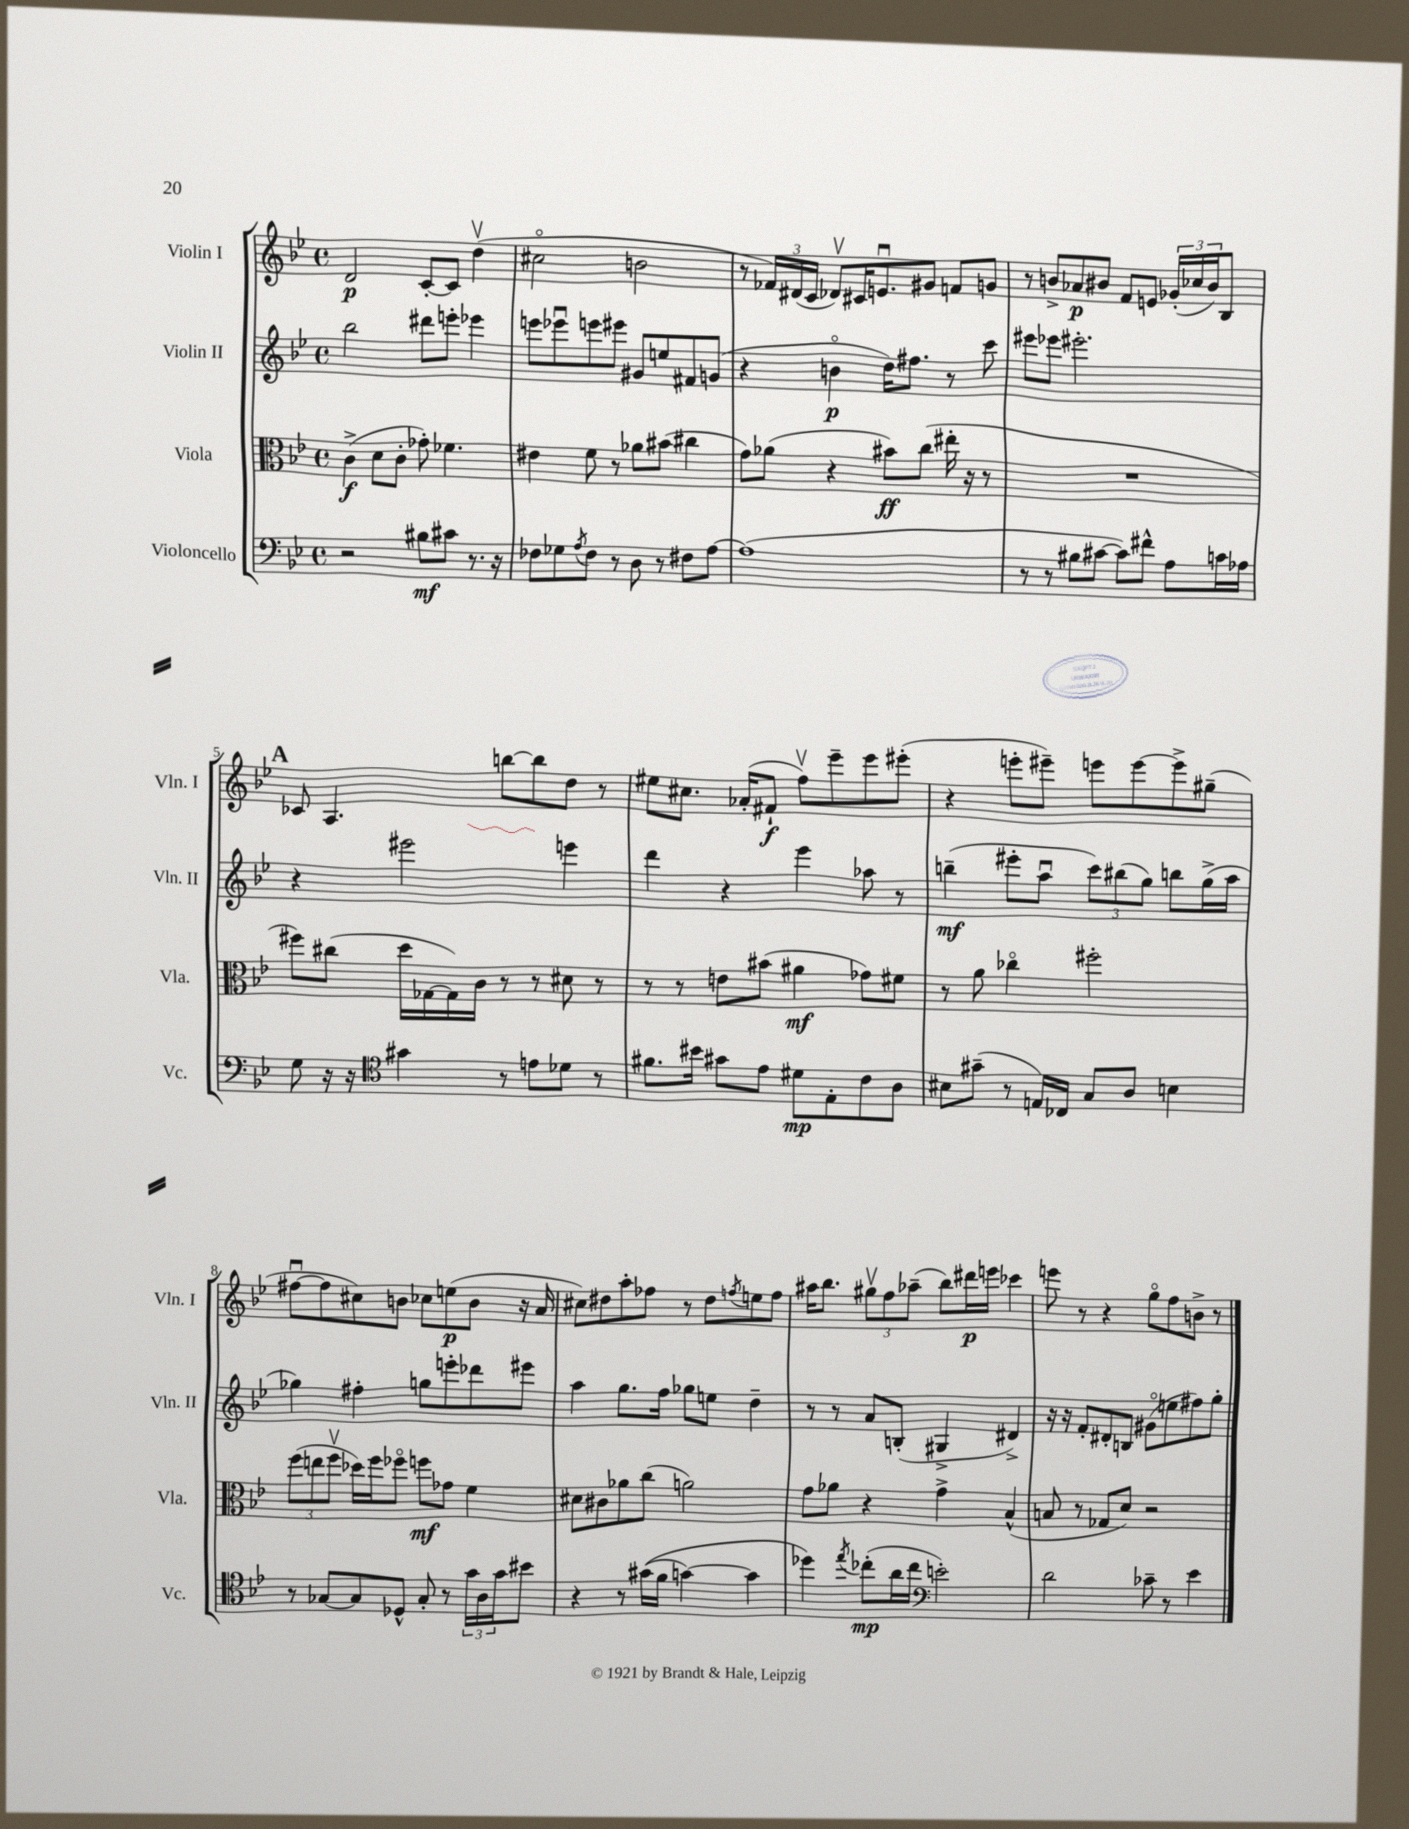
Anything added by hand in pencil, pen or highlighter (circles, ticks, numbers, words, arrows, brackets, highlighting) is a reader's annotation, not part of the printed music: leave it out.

**kern	**kern	**kern	**kern
*staff4	*staff3	*staff2	*staff1
*clefF4	*clefC3	*clefG2	*clefG2
*k[b-e-]	*k[b-e-]	*k[b-e-]	*k[b-e-]
*M4/4	*M4/4	*M4/4	*M4/4
*met(c)	*met(c)	*met(c)	*met(c)
2r	(4c^\	2bb-\	2d/
.	8d\L	.	.
.	8c'\J	.	.
8B#\L	8g-'\)	8ddd#\L	[8c'/L
8c#\J	4.f-\	8eee'\J	8c/]J
8.r	.	4eee-\	(4ddv\
16r	.	.	.
=	=	=	=
8F-\L	4e#\	8eee\L	2cc#o\
8G-\	.	8eee-u\	.
8qA/	.	.	.
8F-\J	8f\	8eee\	.
8r	8r	8eee#\J	.
8D\	8a-\L	8g#/L	2b\
8r	(8b#\J	8ee/	.
8F#\L	4cc#\	8f#/	.
[8A\J	.	(8g/J	.
=	=	=	=
(1A]	8g\L)	4r	8r
.	(8a-\J	.	24f-/LL)
.	.	.	(24d#/
.	.	.	24c/JJ
.	4r	4bo\	8d-v/L)
.	.	.	16c#/K
.	.	.	8.eu/
.	8b#\L)	16dd\LK)	.
.	.	8.ff#\J	.
.	(8cc\J	.	8g#/J
.	16ee#'\	8r	8f/L
.	16r	.	.
.	8r	8ccc\	8g/J
=	=	=	=
8r	1r	8eee#\L	8r
8r	.	8eee-\J	8b^/L
8B#\L	.	2.eee#'\	8a-/
[8c#\J	.	.	8b#/J
8c#\]L)	.	.	8f/L
8f#^^\J	.	.	8e/J
8A\L	.	.	(24g-'/LL
.	.	.	24cc-/
.	.	.	24b#/J)
16c\L	.	.	8B-/J
16A-\JJ	.	.	.
=	=	=	=
8G\	8ff#\L)	4r	8c-/
16r	(8cc#\J	.	4.A/
16r	.	.	.
*clefC4	*	*	*
4g#\	16dd\LL	2eee#\	.
.	[16G-\	.	.
.	16G-\])	.	.
.	16c\JJ	.	.
8r	8r	.	[8bb\L
8e\L	8r	.	8bb\]
8d-\J	8d#\	4eee\	8dd\J
8r	8r	.	8r
=	=	=	=
8.f#\L	8r	4ddd\	8ee#\L
.	8r	.	8.cc#\J
16b#\Jk	.	.	.
8g#\L	8e\L	4r	.
.	.	.	(16a-'/LK
8e-\J	(8b#\J	.	8f#`/J
8d#\L	4a#\	4eee-\	8ffv\L)
8E-'\	.	.	8eee-~\
8c\	8g-\L)	8aa-\	8eee-\
8A\J	8f#\J	8r	(8eee#'\J
=	=	=	=
8B#\L	8r	(4bb~\	4r
(8g#~\J	8a\	.	.
8r	4cc-o\	8eee#'\L	8eee'\L
16E/LL)	.	8aau\J	8eee#~\J)
16C-/JJ	.	.	.
8G/L	2ff#'\	12ccc\L)	8eee\L
.	.	(12bb#\	.
8A/J	.	.	[8eee\
.	.	12gg\J)	.
4B\	.	8bb\L	8eee^\]
.	.	(16gg^\L	(8gg#~\J
.	.	16aa\JJ	.
=	=	=	=
8r	(12ff\L	4gg-\)	[8ff#u\L
.	12ee\	.	.
[8G-/L	.	.	8ff#\]
.	12ffv\J	.	.
8G-/]	16dd-\LL)	4ff#'\	8cc#\)
.	16ff\J	.	.
8D-^^/J	8ff-o\J	.	8b\J
8G-'/	8ff\L	8gg\L	8cc-\L
8r	8g-\J	8eee'\	(8ee\
24g\LL	4f\	8ddd-\	8b\J
24A\	.	.	.
24g\J	.	.	.
8b#\J	.	8eee#\J	16r
.	.	.	16a/
=	=	=	=
4r	8d#\L	4aa\	8cc#\L)
.	8c#\	.	8dd#\
8r	8a-\	8.gg\L	8aa'\
&((16g#\LL	(8cc\J	.	8ff-\J
16f\JJ	.	16ff\Jk	.
[4g\)	2a\)	8gg-\L	8r
.	.	8ee\J	8dd#\L
.	.	.	8qff/
4g\]	.	4dd~\	8ee\
.	.	.	8ff\J
=	=	=	=
4dd-\&)	8g\L	8r	16aa#\LK
.	.	.	8.bb-\J
.	8a-\J	8r	.
8qee-/	.	.	.
(8cc-'\L	4r	8a/L	12gg#v\L
.	.	.	12ff\
16a\L	.	(8B'/J	.
.	.	.	(12aa-~\J
16cc-\JJ	.	.	.
*clefF4	*	*	*
2e'\)	4g^\	4G#^/	8bb-\L)
.	.	.	16ddd#\L
.	.	.	16eee\JJ
.	(4B-^^/	4d#^/)	4ccc-\
=	=	=	=
2d\	8B/	16r	8eee\
.	.	16r	.
.	8r	8f'/L	8r
.	8G-/L	8d#'/	4r
.	8d/J)	8B/J	.
8c-~\	2r	(8g#o\L	8ggo\L
8r	.	8ee\	8ff\
4e-\	.	8ff#\)	8b^\J
.	.	8gg'\J	8r
==	==	==	==
*-	*-	*-	*-
